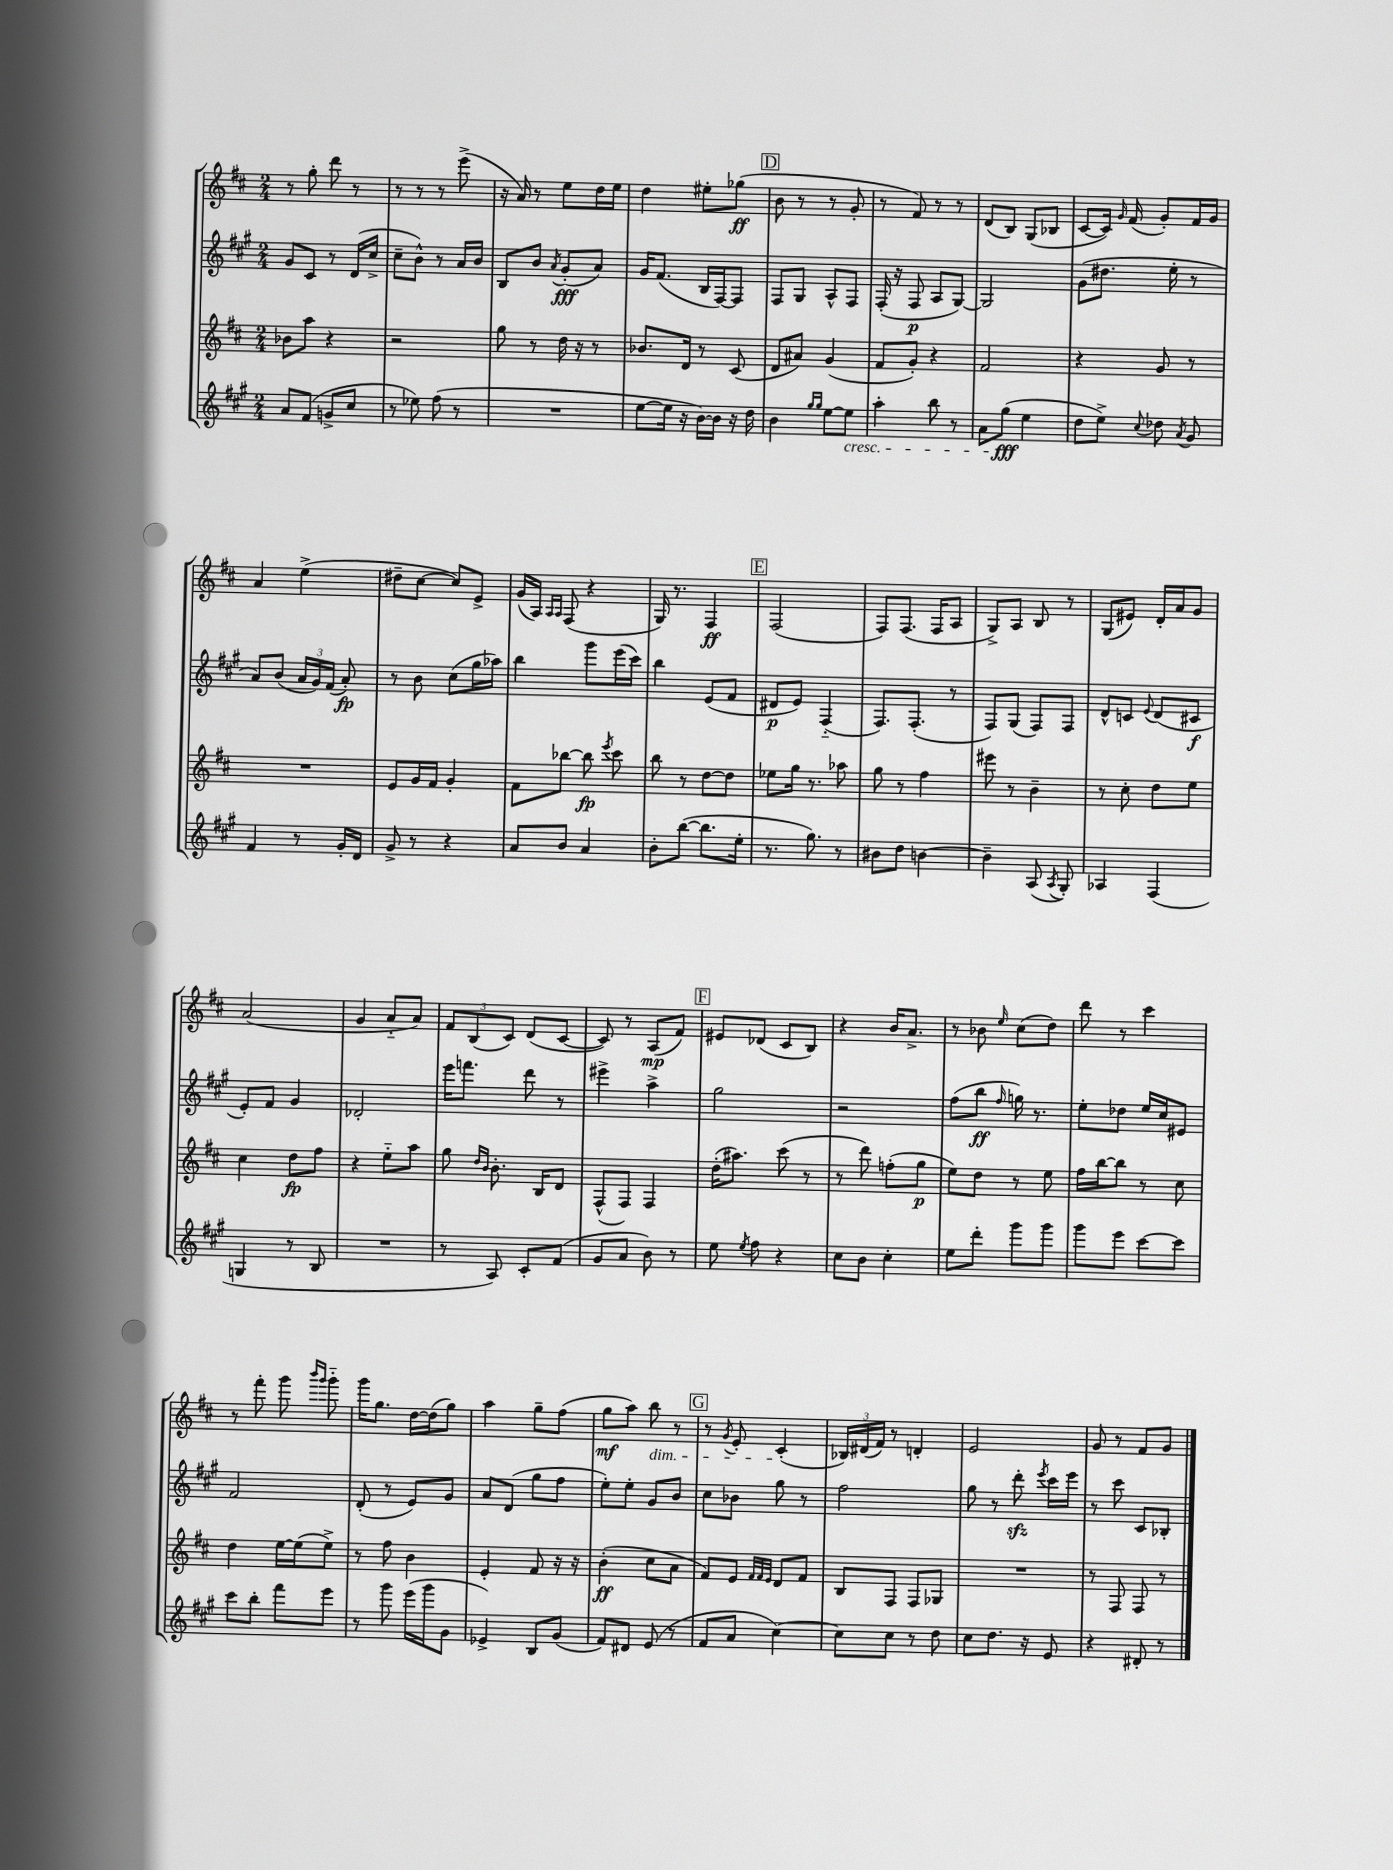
<<
\new StaffGroup <<
\new Staff = "s0" {
    \clef treble \key d \major \numericTimeSignature \time 2/4
    \autoBeamOff r8 g''8-. d'''8 r8 |
    r8 r8 r8 e'''8->( |
    r16 a'16) r8 e''8[ d''16 e''16] |
    d''4 eis''8[-. ges''8]\ff( |
    \mark \markup { \box "D" } b'8 r8 r8 g'8-. |
    r8 fis'8) r8 r8 |
    d'8[( b8]) g8[( bes8] |
    cis'8[~ cis'16]) \grace { g'16 } fis'16( g'8[-.) fis'16 g'16] |
    a'4 e''4->( |
    dis''8[-- cis''8]~ cis''8[) e'8]-> |
    g'16[( a16]) \grace { a16[ a16] } fis8( r4 |
    g16) r8. fis4\ff |
    \mark \markup { \box "E" } fis2( |
    fis8[) fis8.]( fis16[ a8] |
    g8[->) a8] b8 r8 |
    g8[( eis'8]) d'16[-. a'16 g'8] |
    a'2( |
    g'4 a'8[-_ a'8]) |
    \tuplet 3/2 { fis'8[ b8( cis'8]) } d'8[( cis'8]~ |
    cis'8) r8 a8[\mp( fis'8]) |
    \mark \markup { \box "F" } eis'8[ des'8]( cis'8[ b8]) |
    r4 b'16[ a'8.]-> |
    r8 bes'8 \grace { e''16 } cis''8[( d''8]) |
    d'''8 r8 cis'''4 |
    r8 fis'''8-. g'''8 \grace { b'''16[ g'''16] } g'''8-_ |
    g'''16[ g''8.] d''16[~ d''16( g''8]) |
    a''4 g''8[-- fis''8]( |
    g''8[\mf a''8]) b''8\dim r8 |
    \mark \markup { \box "G" } r8 \acciaccatura { g'8 } e'8-. cis'4-.\!( |
    \tuplet 3/2 { bes16[) dis'16( fis'16]) } r8 d'4-. |
    e'2 |
    g'8 r8 fis'8[ g'8] \bar "|." |
}
\new Staff = "s1" {
    \clef treble \key a \major \numericTimeSignature \time 2/4
    \autoBeamOff gis'8[ cis'8] r8 d'16[( cis''16]-> |
    cis''8[-- b'8]-^) r8 a'16[ b'16] |
    b8[ b'8] \acciaccatura { a'8 } gis'8[-.\fff( a'8]) |
    gis'16[ fis'8.]( b16[ fis16~) fis8] |
    \mark \markup { \box "D" } fis8[ gis8] a8[-^ fis8] |
    fis16-.( r16 fis8\p a8[ gis8]~) |
    gis2 |
    gis'8[( dis''8.] e''16-. r8 |
    a'8[) b'8]( \tuplet 3/2 { a'16[ gis'16) fis'16]( } a'8-.\fp) |
    r8 b'8 cis''8[( gis''16 aes''16]) |
    b''4 gis'''8[ e'''16( cis'''16]) |
    b''4 e'8[( fis'8] |
    \mark \markup { \box "E" } dis'8[\p e'8]) fis4-_( |
    fis8.[) fis8.]-.( r8 |
    fis8[) gis8]( fis8[) fis8] |
    d'8[-^ c'8] \appoggiatura { e'8 } d'8[( cis'8]\f |
    e'8[-.) fis'8] gis'4 |
    des'2-. |
    e'''16[ f'''8.] d'''8 r8 |
    eis'''4-> a''4-> |
    \mark \markup { \box "F" } gis''2 |
    r2 |
    fis''8[( b''8]\ff \grace { fis''16 } g''16) r8. |
    e''8[-. des''8] e''16[ cis''16 eis'8] |
    fis'2 |
    d'8-.( r8 e'8[) gis'8] |
    a'8[ d'8]( gis''8[ fis''8] |
    e''8[-.) e''8]-. gis'8[ b'8] |
    \mark \markup { \box "G" } cis''8[ bes'8] gis''8 r8 |
    fis''2 |
    gis''8 r8 d'''8-.\sfz \acciaccatura { e'''8 } cis'''16[ e'''16] |
    r8 cis'''8 cis'8[ bes8]-. \bar "|." |
}
\new Staff = "s2" {
    \clef treble \key d \major \numericTimeSignature \time 2/4
    \autoBeamOff bes'8[ a''8] r4 |
    r2 |
    g''8 r8 d''16 r16 r8 |
    bes'8.[ d'16] r8 cis'8( |
    \mark \markup { \box "D" } d'8[ ais'8]) g'4( |
    fis'8[ g'8]-.) r4 |
    fis'2 |
    r4 g'8 r8 |
    R2 |
    e'8[ g'16 fis'16] g'4-. |
    fis'8[ bes''8]~ bes''8\fp \acciaccatura { e'''8 } cis'''8 |
    b''8 r8 d''8[~ d''8] |
    \mark \markup { \box "E" } ees''8[ g''16] r8. aes''8 |
    g''8 r8 fis''4 |
    eis'''8 r8 b'4-- |
    r8 cis''8-. d''8[ e''8] |
    cis''4 d''8[\fp fis''8] |
    r4 e''8[-_ a''8] |
    g''8 \grace { d''16[ b'16] } b'8.-. b16[ d'8] |
    fis8[-^( fis8]) fis4 |
    \mark \markup { \box "F" } d''16[-.( ais''8.]) cis'''8( r8 |
    r8 d'''8) f''8[-.( g''8]\p |
    e''8[) d''8] r8 e''8 |
    fis''16[ b''16~ b''8] r8 cis''8 |
    d''4 e''16[~ e''16( e''8]->) |
    r8 fis''8 b'4 |
    e'4-. fis'8 r16 r16 |
    b'4-.\ff( cis''8[ a'8] |
    \mark \markup { \box "G" } fis'8[) e'8] \grace { fis'32[ fis'32 e'32] } d'8[ fis'8] |
    b8[ fis8] fis8[ ges8] |
    R2 |
    r8 fis8 fis8 r8 \bar "|." |
}
\new Staff = "s3" {
    \clef treble \key a \major \numericTimeSignature \time 2/4
    \autoBeamOff a'8[ fis'8]( g'8[-> cis''8] |
    r8 ees''8) fis''8( r8 |
    R2 |
    e''8[~ e''16] r16 b'16[~) b'16] r16 d''16 |
    \mark \markup { \box "D" } b'4 \grace { gis''16[ gis''16] } e''8[~ e''8]\cresc |
    a''4-. b''8 r8 |
    a'8[ gis''8]\fff\!( e''4 |
    d''8[ e''8]->) \appoggiatura { cis''8 } des''8 \acciaccatura { a'8 } gis'8 |
    fis'4 r8 gis'16[-. d'16] |
    gis'8-> r8 r4 |
    a'8[ b'8] a'4 |
    b'8[-. b''8]~( b''8.[ e''16]-. |
    \mark \markup { \box "E" } r8. gis''8.) r8 |
    bis'8[ d''8] b'4~ |
    b'4-- a8( \acciaccatura { a8 } gis8-.) |
    aes4 fis4( |
    g4 r8 b8 |
    R2 |
    r8 a8) cis'8[-. fis'8]( |
    gis'8[ a'8] b'8) r8 |
    \mark \markup { \box "F" } e''8 \acciaccatura { e''8 } fis''8 r4 |
    cis''8[ b'8] cis''4-. |
    e''8[ d'''8]-. gis'''8[ gis'''8] |
    gis'''8[ e'''8] cis'''8[~ cis'''8] |
    cis'''8[ b''8]-. fis'''8[ e'''8] |
    r8 gis'''8 e'''16[( gis'''16 gis'8] |
    ees'4->) b8[ gis'8]( |
    fis'8[) dis'8] e'8( r8 |
    \mark \markup { \box "G" } fis'8[ a'8] cis''4~) |
    cis''8[ cis''8] r8 d''8 |
    cis''8[ d''8.] r16 e'8 |
    r4 dis'8-. r8 \bar "|." |
}
>>
>>
\layout { \context { \Score \remove "Bar_number_engraver" } }
